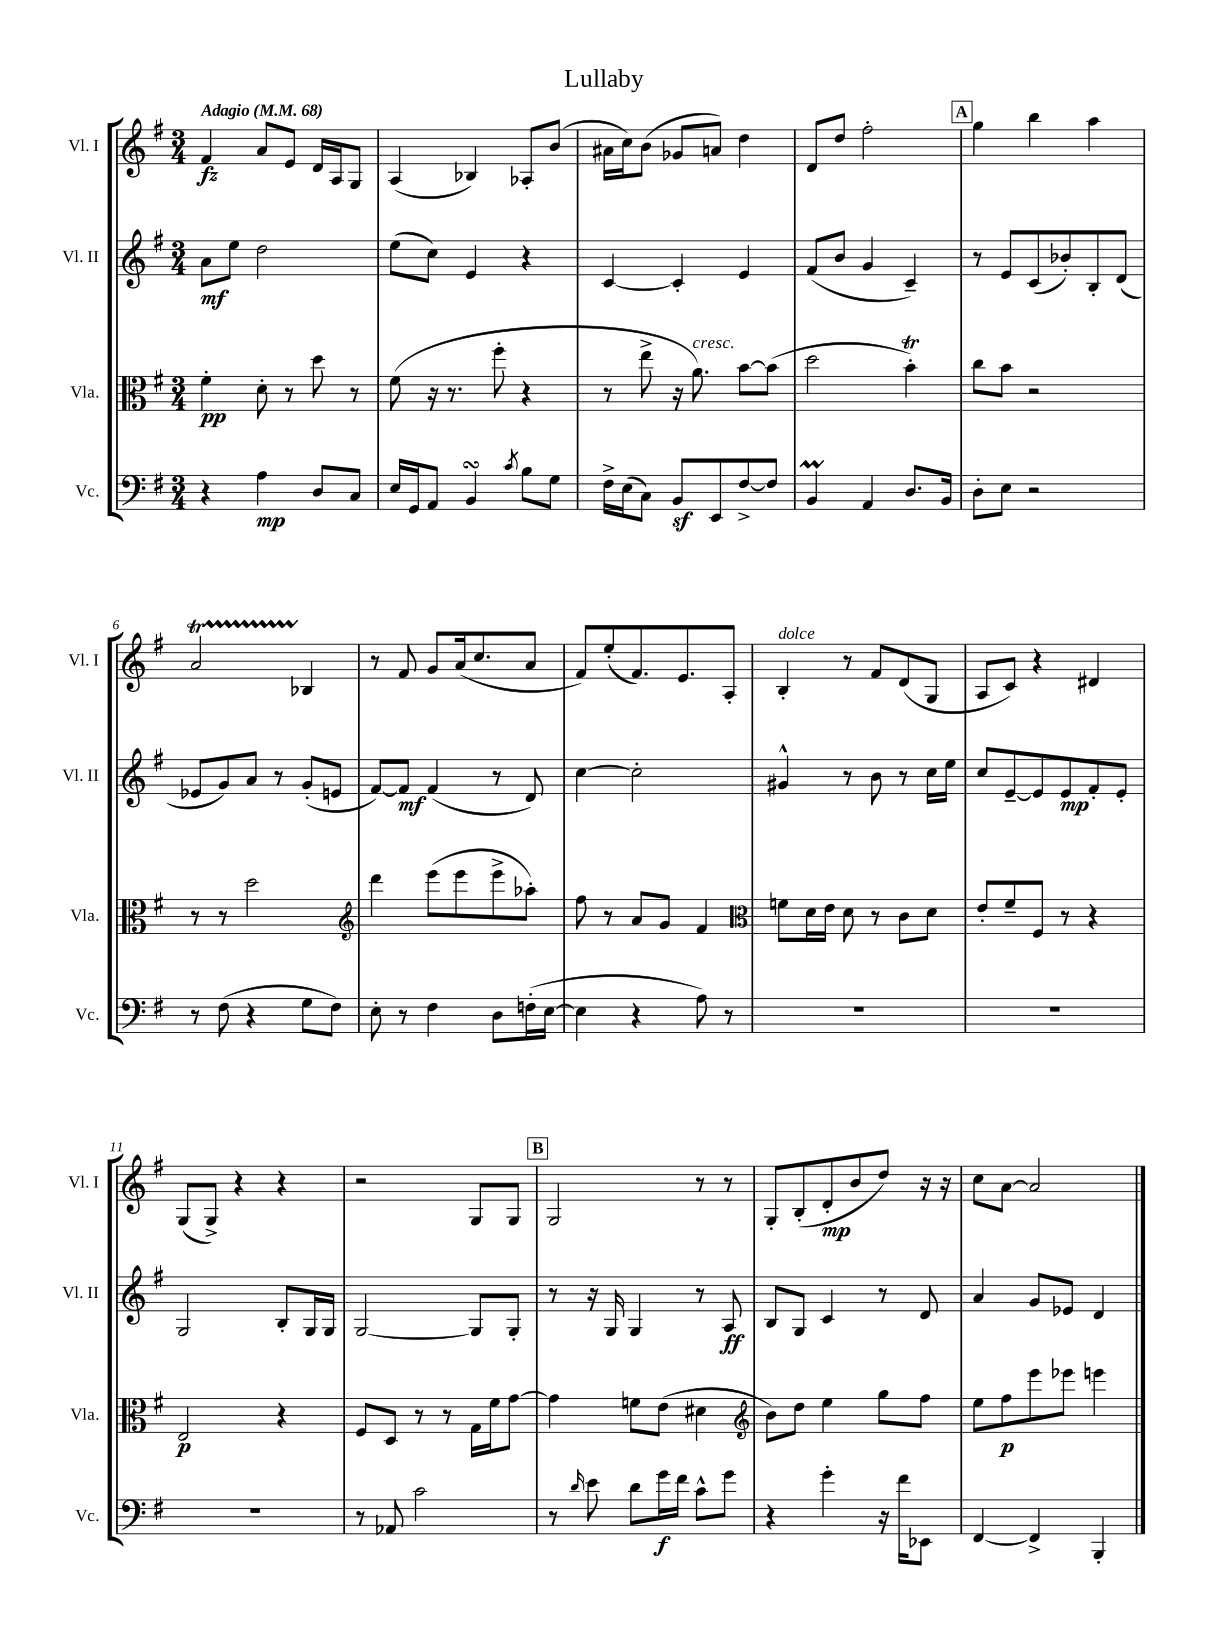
\header { title = "Lullaby" }
<<
\new StaffGroup <<
\new Staff = "s0" \with { instrumentName = "Vl. I" shortInstrumentName = "Vl. I" } {
    \clef treble \key g \major \numericTimeSignature \time 3/4 \tempo "Adagio" 4 = 68
    fis'4\fz a'8 e'8 d'16 a16 g8 |
    a4( bes4) aes8-. b'8( |
    ais'16 c''16) b'8( ges'8 a'8) d''4 |
    d'8 d''8 fis''2-. |
    \mark \markup { \box "A" } g''4 b''4 a''4 |
    a'2\startTrillSpan bes4\stopTrillSpan |
    r8 fis'8 g'8 a'16( c''8. a'8 |
    fis'8) e''8-.( fis'8.) e'8. a8-. |
    b4-.^\markup { \italic "dolce" } r8 fis'8 d'8( g8 |
    a8 c'8) r4 dis'4 |
    g8( g8->) r4 r4 |
    r2 g8 g8 |
    \mark \markup { \box "B" } g2 r8 r8 |
    g8-. b8-.( d'8-.\mp b'8 d''8) r16 r16 |
    c''8 a'8~ a'2 \bar "|." |
}
\new Staff = "s1" \with { instrumentName = "Vl. II" shortInstrumentName = "Vl. II" } {
    \clef treble \key g \major \numericTimeSignature \time 3/4
    a'8\mf e''8 d''2 |
    e''8( c''8) e'4 r4 |
    c'4~ c'4-. e'4 |
    fis'8( b'8 g'4 c'4--) |
    \mark \markup { \box "A" } r8 e'8 c'8( bes'8-.) b8-. d'8( |
    ees'8 g'8) a'8 r8 g'8-.( e'8 |
    fis'8~) fis'8\mf fis'4( r8 d'8) |
    c''4~ c''2-. |
    gis'4-^ r8 b'8 r8 c''16 e''16 |
    c''8 e'8~-- e'8 e'8\mp fis'8-. e'8-. |
    g2 b8-. g16 g16 |
    g2~ g8 g8-. |
    \mark \markup { \box "B" } r8 r16 g16 g4 r8 a8\ff |
    b8 g8 c'4 r8 d'8 |
    a'4 g'8 ees'8 d'4 \bar "|." |
}
\new Staff = "s2" \with { instrumentName = "Vla." shortInstrumentName = "Vla." } {
    \clef alto \key g \major \numericTimeSignature \time 3/4
    fis'4-.\pp d'8-. r8 d''8 r8 |
    fis'8( r16 r8. fis''8-. r4 |
    r8 e''8-> r16 a'8.^\markup { \italic "cresc." }) b'8~ b'8( |
    d''2 b'4-.\trill) |
    \mark \markup { \box "A" } c''8 b'8 r2 |
    r8 r8 d''2 |
    \clef treble d'''4 e'''8( e'''8 e'''8-> aes''8-.) |
    fis''8 r8 a'8 g'8 fis'4 |
    \clef alto f'8 d'16 e'16 d'8 r8 c'8 d'8 |
    e'8-. fis'8-- fis8 r8 r4 |
    e2\p r4 |
    fis8 d8 r8 r8 g16 fis'16 g'8~ |
    \mark \markup { \box "B" } g'4 f'8 e'8( dis'4 |
    \clef treble b'8) d''8 e''4 g''8 fis''8 |
    e''8 fis''8\p e'''8 ees'''8 e'''4 \bar "|." |
}
\new Staff = "s3" \with { instrumentName = "Vc." shortInstrumentName = "Vc." } {
    \clef bass \key g \major \numericTimeSignature \time 3/4
    r4 a4\mp d8 c8 |
    e16 g,16 a,8 b,4\turn \acciaccatura { c'8 } b8 g8 |
    fis16-> e16( c8) b,8\sf e,8 fis8~-> fis8 |
    b,4\prall a,4 d8. b,16 |
    \mark \markup { \box "A" } d8-. e8 r2 |
    r8 fis8( r4 g8 fis8) |
    e8-. r8 fis4 d8 f16-.( e16~ |
    e4 r4 a8) r8 |
    R2. |
    R2. |
    R2. |
    r8 aes,8 c'2 |
    \mark \markup { \box "B" } r8 \grace { d'16 } e'8 d'8 g'16\f fis'16 c'8-^ g'8 |
    r4 g'4-. r16 fis'16 ees,8 |
    fis,4~ fis,4-> b,,4-. \bar "|." |
}
>>
>>
